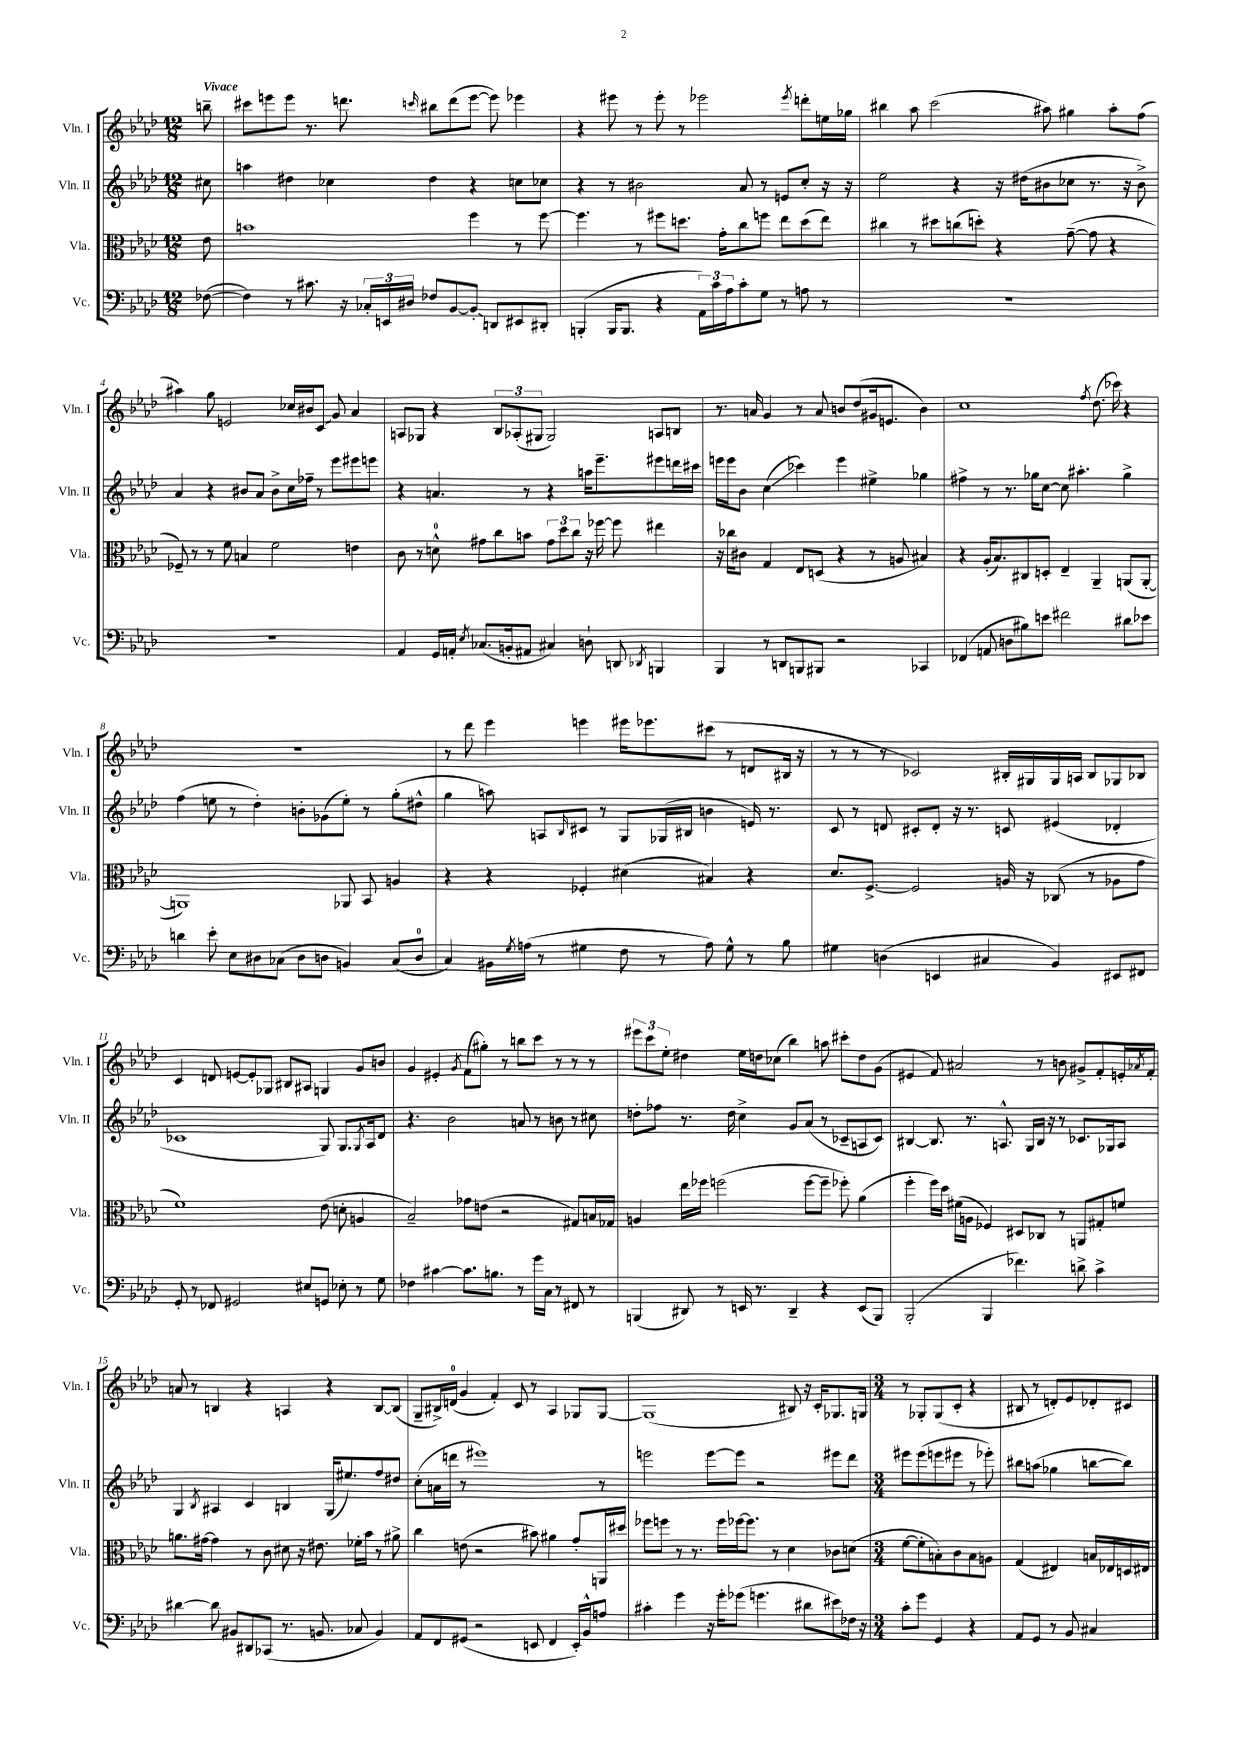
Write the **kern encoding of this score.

**kern	**kern	**kern	**kern
*staff4	*staff3	*staff2	*staff1
*clefF4	*clefC3	*clefG2	*clefG2
*k[b-e-a-d-]	*k[b-e-a-d-]	*k[b-e-a-d-]	*k[b-e-a-d-]
*M12/8	*M12/8	*M12/8	*M12/8
([8F-	8e-	8cc#	8bb~
=	=	=	=
4F-])	1b	4aa	8ccc#
.	.	.	8eee
8r	.	4dd#	8eee
8.c#	.	.	8.r
.	.	4cc-	.
16r	.	.	8.ddd
24C-'	.	.	.
24EE	.	.	.
24D#	.	.	.
.	.	.	16qqccc
8F-	.	4dd#	8bb#
[8BB-	.	.	(8ddd
8BB-']	4ff	4r	[8eee
8DD	.	.	8eee])
8EE#	8r	8cc	4eee-
8DD#'	[8ff	8cc-	.
=	=	=	=
(4BBB'	4.ff]	4r	4r
16BBB	.	8r	8eee#
8.BBB	.	.	.
.	8r	2b#	8r
4r	8ff#	.	8eee#'
.	8.dd	.	8r
24AA-)	.	.	2eee-
24c	.	.	.
.	16g'	.	.
24A-	.	.	.
8c'	8cc	8a-	.
8G	8ff	8r	.
8r	8ee-	8e	.
.	.	.	8qeee-
8A	(8dd	8cc'	8ddd'
8r	8ee-)	16r	16ee
.	.	16r	16gg-
=	=	=	=
1.r	4cc#	2ee-	4bb#
.	8r	.	8aa-
.	8dd#	.	(2ccc
.	(8cc	4r	.
.	8dd')	.	.
.	4r	16r	.
.	.	(16dd#	.
.	.	8b#	8aa#)
.	([8g~	8cc-	4gg#
.	8g]	8.r	.
.	4r	.	8aa#'
.	.	16r	.
.	.	8b#^)	(8ff
=	=	=	=
1.r	8F-~)	4a-	4aa#)
.	8r	.	.
.	8r	4r	8gg
.	8f	.	2e
.	4B	8b#	.
.	.	8a-	.
.	2f	8b#^	.
.	.	16cc	16cc-
.	.	16ff-~	16b#
.	.	8r	8c
.	.	8eee-	8g
.	4e	8eee#	4a-
.	.	8eee	.
=	=	=	=
4AA-	8c	4r	8A
.	8r	.	8G-
16GG	8d^^	4.a	4r
16AA'	.	.	.
8qE-	.	.	.
(8.C-	8g#	.	.
.	8cc	.	12B-
16BB'	.	.	.
.	.	.	(12A-'
8AA#	8b	8r	.
.	.	.	12G#
4C#)	12g#	4r	2G#)
.	12dd-	.	.
.	12cc	.	.
8D`	16r	16aa	.
.	[16ff-	8.eee-~	.
8DD	8ff-]	.	.
8qDD-	.	.	.
4BBB	4ee#	8eee#	8A
.	.	16ddd	8B
.	.	16ccc#	.
=	=	=	=
4BBB-	16r	16eee	8.r
.	16cc-	16eee	.
.	8c#	8b-	.
.	.	.	16a
8r	4G	(4cc	4g
8DD	.	.	.
8BBB	8E-	4ccc-)	8r
8BBB#	(8D	.	8a
2r	4r	4eee	8b
.	.	.	(8dd-
.	8r	4ee#^	16g#
.	.	.	8.e
.	8A	.	.
4CC-	4B#)	4gg-	4b)
=	=	=	=
(4FF-	4r	4ff#^	1cc
8AA	(16A-'	8r	.
.	8.B-)	.	.
8D	.	8.r	.
8B#)	8C#	.	.
.	.	16gg-	.
8e	8D'	[8cc	.
2f#	4E-~	8cc]	.
.	.	4.aa#'	.
.	.	.	8qff
.	4AA-~	.	(8.dd-
.	.	.	16ccc-)
8d#	(8AA	4gg-^	4r
8e-	[8AA'	.	.
=	=	=	=
4d	1AA])	(4ff	1.r
8e-'	.	8ee	.
8E-	.	8r	.
8D#	.	4dd-')	.
(8C-	.	.	.
8D#	.	8b'	.
8D	.	(8g-	.
4BB)	8AA-	8ee')	.
.	8BB-	8r	.
(8C-	4A	(8gg'	.
8D	.	8dd#^^	.
=	=	=	=
4C)	4r	4gg	8r
.	.	.	8ddd-
16BB#	4r	8aa)	4eee-
8qG	.	.	.
(16A	.	.	.
8r	.	8A	.
.	.	16qqB-	.
4G#	4F-'	8c#	4eee
.	.	8r	.
8F	(4d#	8G	16eee#
.	.	.	8.eee-
8r	.	(16G-	.
.	.	16B#	.
8A)	4B#)	4b	(8ccc#
8G#^^	.	.	8r
8r	4r	16e)	8d
.	.	8.r	.
8B-	.	.	16B#
.	.	.	16r
=	=	=	=
4G#	8.d-	8c	8r
.	.	8r	8r
.	[8.F^	.	.
(4D	.	8d	8r
.	2F]	8c#'	2c-)
4EE	.	8d'	.
.	.	16r	.
.	.	8.r	.
4C#	.	.	.
.	16A	8c	16B#'
.	16r	.	16G#
4BB-)	(8C-	(4e#	16G#
.	.	.	16A
.	8r	.	8B#
8EE#	8A-	4d-'	8G-
8FF#	8g	.	8B-
=	=	=	=
8GG'	1f)	1c-	4c
8r	.	.	.
8FF-	.	.	8d
2GG#	.	.	[8e
.	.	.	8e']
.	.	.	8G-
.	.	.	8B#
8E#	.	.	8A#
8GG	(8e-	8G)	4G
8E-'	8d'	8.G	.
8r	4A	.	8g
.	.	8qG	.
.	.	16A-	.
8G	.	8d-	8b
=	=	=	=
4F-	2B-~)	4.r	4g
[4c#	.	.	4e#'
.	.	2b-	.
.	.	.	8qg
8.c#]	8g-	.	(8f
.	(8e	.	8gg#')
8.B	.	.	.
.	2r	.	8r
8r	.	8a	8bb
16g	.	8r	8ccc
16C	.	.	.
8r	.	8b	8r
8FF#	8G#)	8r	8r
8r	16B	8cc#	8r
.	16G-	.	.
=	=	=	=
(4BBB	4A	8dd'	12eee#
.	.	.	12ccc
.	.	8ff-	.
.	.	.	12ee-'
8DD#)	16ee-	8.r	4dd#
.	16ff-	.	.
8r	(2ff	.	.
.	.	16dd	.
16EE	.	4cc^	16ee-
8.r	.	.	16dd
.	.	.	(8cc-
4DD#~	.	8g	4bb-)
.	[8ff	(8a-	.
4r	8ff~]	8r	8aa
.	8ff-')	8c-~	8ccc#'
(8EE	(4a-	8A	8dd
8BBB)	.	8c-)	(8g
=	=	=	=
(2BBB-'	4ff'	[4B#	4e#
.	16ff)	8.B#]	8f)
.	16dd-	.	.
.	(16f#	.	2a#
.	16A	8.r	.
4BBB-	4F-)	.	.
.	.	8.A^^	.
4.f-)	8D#	.	.
.	.	16G	.
.	8C-	16B#	8r
.	.	16r	.
.	8r	8r	8b
8d^	8AA	8.c-	8g#^
4c^	8G#'	.	8f'
.	.	16G-	.
.	8f	8A	16e'
.	.	.	8qa-
.	.	.	16f'
=	=	=	=
[4d#	8.a	4G	8a
.	.	.	8r
.	[16g#	.	.
.	.	8qB-	.
8d#]	4g#]	4A#	4B
8BB#	.	.	.
8DD#	8r	4c	4r
(8CC-	8c	.	.
8.r	8d#	4B	4A
.	16r	.	.
8.BB	8.e#	.	.
.	.	(16G	4r
.	.	8.ee#)	.
8C-	16f-'	.	.
.	16b-	.	.
4BB)	8r	8ff	[8B
.	8a#^	8dd#	(8B]
=	=	=	=
8AA-	4cc	(8cc'	8G~
8FF	.	16a	16B#^)
.	.	16ddd	(16d
(8GG#	(8e	8r	4g
2r	2r	1eee#)	.
.	.	.	4f')
.	.	.	8c
8EE	8b#)	.	8r
4FF	4a#	.	4A-
16EE')	8g'	.	8G-
16BB-^^	.	.	.
8A	16AA	8r	[8G-
.	16dd#	.	.
=	=	=	=
4c#'	8ff-	2eee	(1G-]
.	8ff	.	.
4g	8r	.	.
.	8.r	.	.
16r	.	[8eee	.
16g'	16ff	.	.
(8g-	[16ff-	8eee]	.
.	8.ff-]	.	.
4.g	.	2r	.
.	8r	.	.
.	4d-	.	8B#)
8d#	.	.	16r
.	.	.	16c'
8e#)	8c-	8eee#	8.G-
16F-	(8d	8ddd-	.
16r	.	.	16G
=	=	=	=
*M3/4	*M3/4	*M3/4	*M3/4
8c'	[8f	8eee#	8r
8g	8f']	(8eee#	8G-'
4GG	8B')	8eee	(8G-
.	8c	8eee#	8c'
4r	8B	8r	4r
.	8A	8eee-')	.
=	=	=	=
8AA-	(4G	8bb#	8B#
8GG	.	(8aa	8r
8r	4E#)	4gg-	8d')
8BB-	.	.	8e-
4C#	16B	[8bb	8d-'
.	16E-	.	.
.	16D	8bb])	8c#
.	16E#	.	.
==	==	==	==
*-	*-	*-	*-
